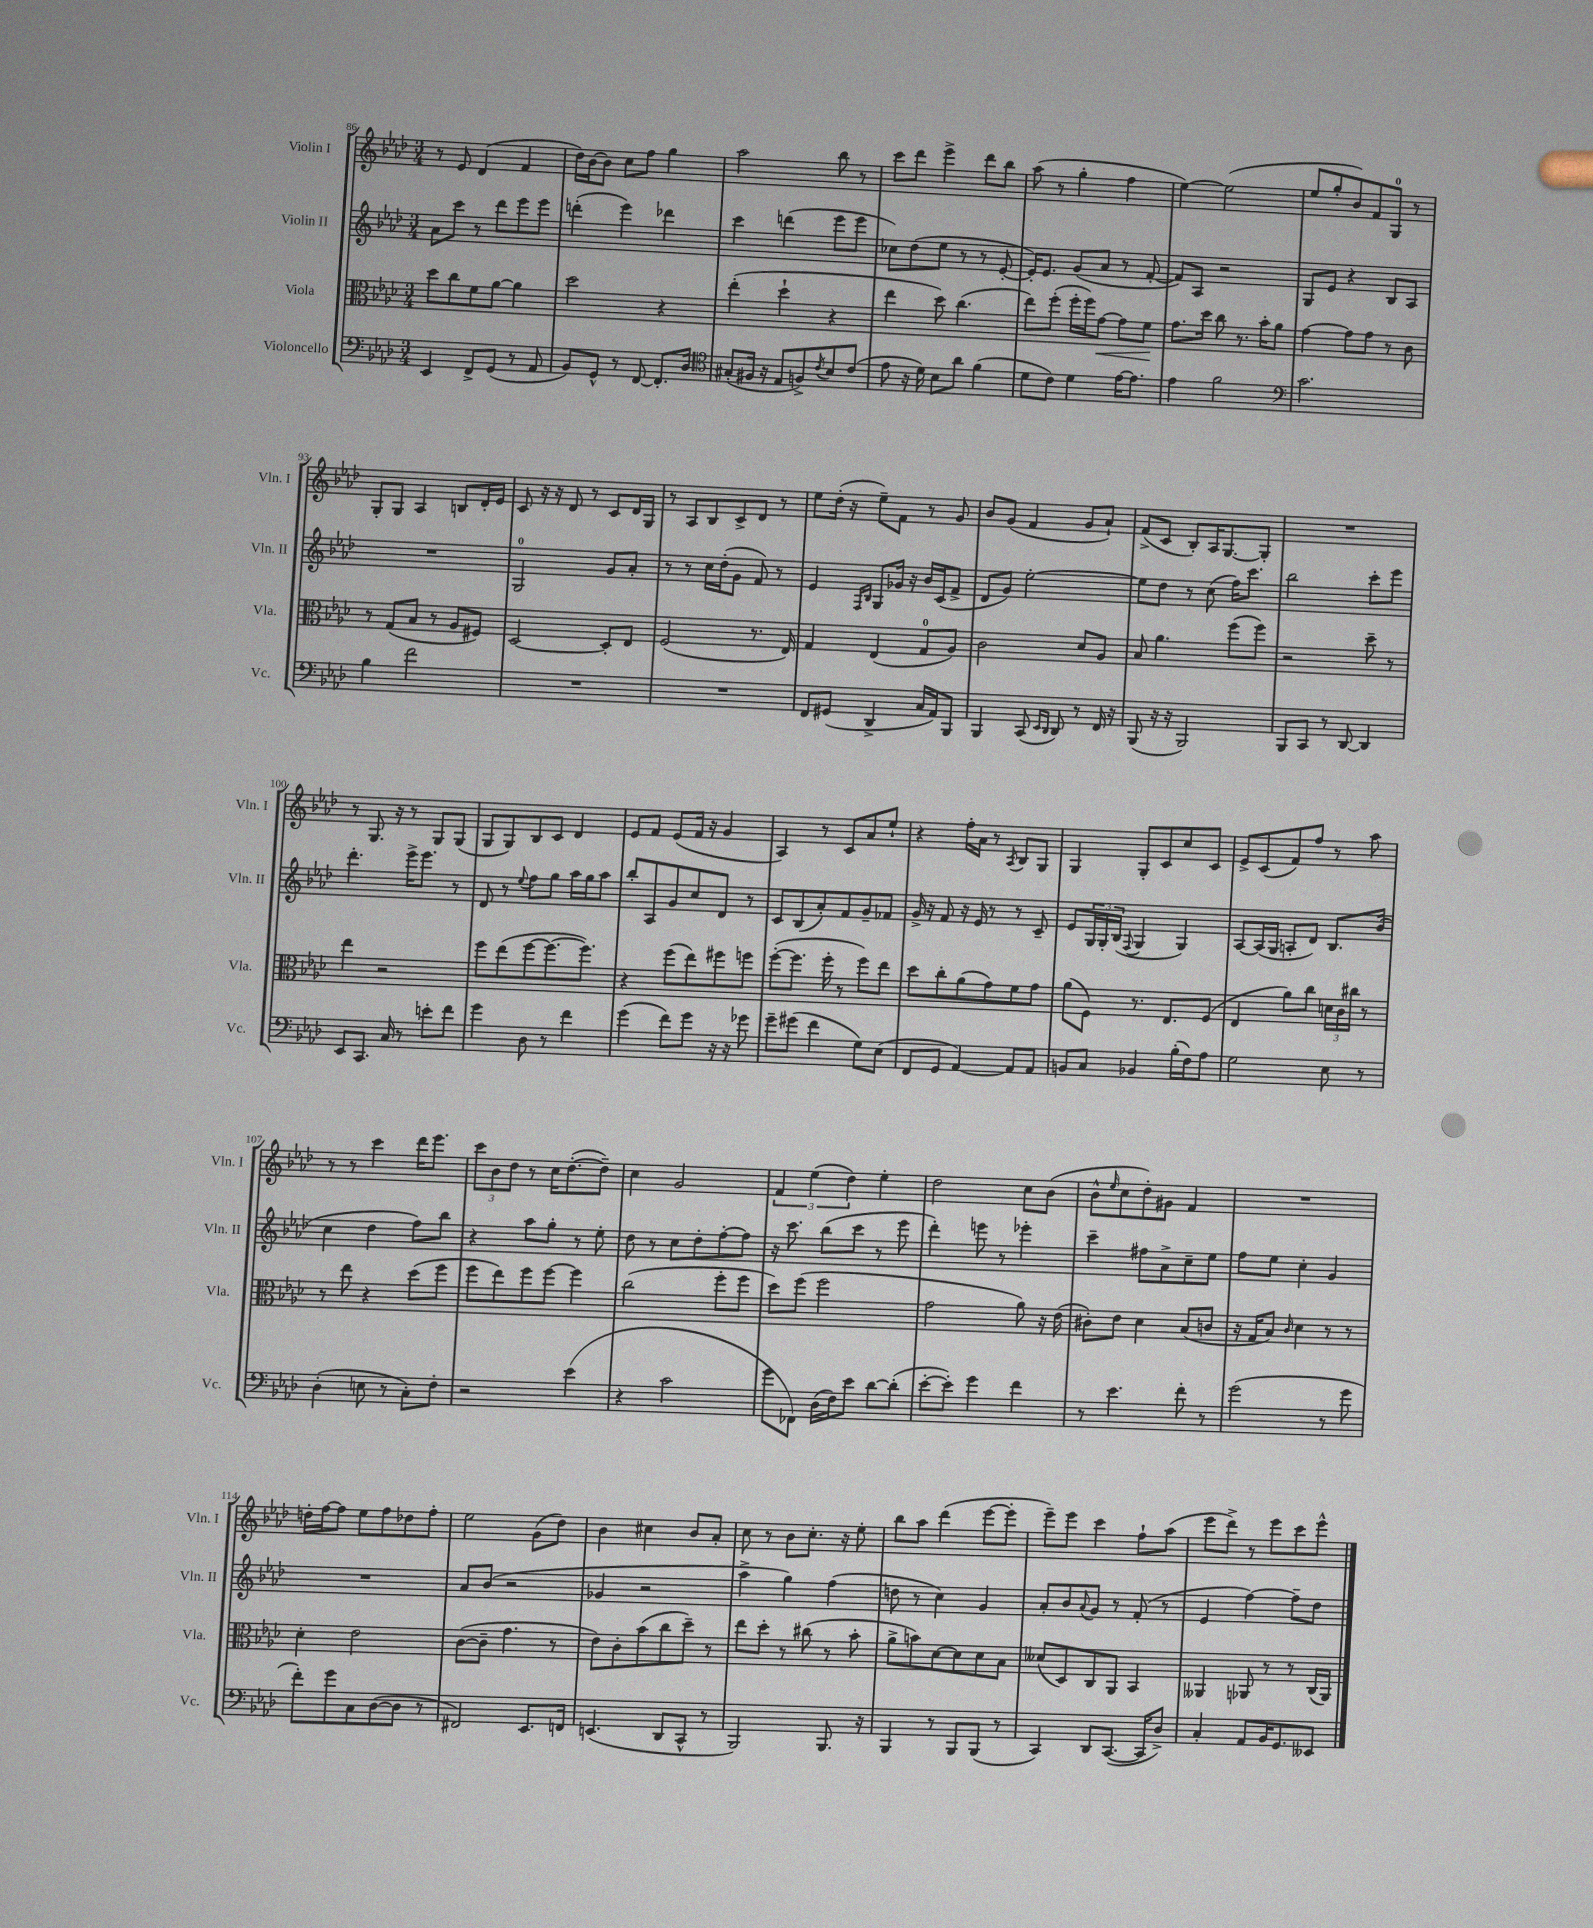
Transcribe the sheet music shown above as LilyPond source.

<<
\new StaffGroup <<
\new Staff = "s0" \with { instrumentName = "Violin I" shortInstrumentName = "Vln. I" } {
    \clef treble \key aes \major \numericTimeSignature \time 3/4
    r8 ees'8 des'4( f'4 |
    des''16) bes'16~ bes'8 c''8 f''8 g''4 |
    aes''2 bes''8 r8 |
    c'''8 des'''8 ees'''4-> des'''8 bes''8 |
    aes''8( r8 g''4-. f''4 |
    ees''4~) ees''2( |
    ees''8 g''8-. bes'8) f'8 g8-0 r8 |
    g8-. g8 aes4 b8 des'16-. ees'16 |
    c'8 r16 r16 des'8 r8 c'8 des'16 g16 |
    r8 aes8 bes8 c'8-> des'8 r8 |
    ees''8 des''16-.( r16 ees''8--) f'8 r8 g'8 |
    bes'8 g'8( f'4 g'8 aes'8-!) |
    f'8->( c'8 bes8-.) aes16 g8.~ g8-. |
    R2. |
    r8 g8. r16 r8 g8 g8( |
    g8 g8) bes8 c'8 des'4 |
    ees'8 f'8 ees'8( f'16 r16 g'4 |
    aes4) r8 c'8 aes'8 ees''8-! |
    r4 f''16-. aes'16 r8 \acciaccatura { aes8 } bes8 g8 |
    g4 g8-. c'8 c''8 c'8 |
    ees'8-> c'8( f'8) f''8 r8 aes''8 |
    r8 r8 c'''4 des'''16 ees'''8. |
    \tuplet 3/2 { c'''8 bes'8 des''8 } r8 c''16 des''8.~-.( des''8--) |
    c''4 g'2 |
    \tuplet 3/2 { f'4 ees''4( des''4) } ees''4-. |
    des''2 c''8 bes'8( |
    bes'8-^ \grace { ees''16 } c''8 des''8-.) gis'8 f'4 |
    R2. |
    d''16-. f''16~ f''8 ees''8 f''8 des''8 f''8-. |
    ees''2 g'8( des''8) |
    bes'4 cis''4 bes'8 aes'8-. |
    c''8 r8 bes'8 c''8.-. r16 ees''8-. |
    bes''8 aes''8 des'''4( ees'''8~ ees'''8-. |
    ees'''8--) ees'''8 c'''4 f''8-! aes''8( |
    ees'''8 des'''8->) r8 ees'''8 c'''8 ees'''8-^ \bar "|." |
}
\new Staff = "s1" \with { instrumentName = "Violin II" shortInstrumentName = "Vln. II" } {
    \clef treble \key aes \major \numericTimeSignature \time 3/4
    aes'8 c'''8 r8 des'''8 ees'''8 ees'''8 |
    d'''4-.( ees'''4) des'''4 |
    c'''4 d'''4( ees'''8 ees'''8 |
    ces''8) des''8( ees''8 r8 r8 ees'8~-. |
    ees'16-.) ees'8. g'8( aes'8 r8 f'8~-. |
    f'8) aes8 r2 |
    g8 ees'8 r4 bes8 aes8 |
    R2. |
    g2-0 g'8 aes'8-. |
    r8 r8 c''16 des''16-.( g'8 f'8) r8 |
    ees'4 \grace { f16 bes16 } g8 ges'16 r16 bes'16 c'16( f'8-> |
    des'8 g'8) ees''2~-. |
    ees''8 des''8 r8 c''8( f''16) c'''8. |
    bes''2 c'''8-. ees'''8 |
    des'''4.-. ees'''16-> ees'''8. r8 |
    des'8 r8 \appoggiatura { ees''8 } f''8 g''8 aes''16 g''16 aes''8 |
    bes''8-. aes8 g'8 c''8 des'8 r8 |
    c'8 bes8( aes'8-.) f'8 g'8-- fes'8 |
    g'16-> r16 f'8 r16 ees'16 r8 r8 c'8-- |
    ees'8 \tuplet 3/2 { g16 g16-. bes16( } \appoggiatura { f8 } g4 g4) |
    aes8~ aes16( g16 a8-. des'8) bes8. bes'16( |
    c''4 des''4 f''8) bes''8 |
    r4 aes''8 g''8-. r8 ees''8-. |
    des''8 r8 c''8 des''8-. f''8~-. f''8 |
    r16 c'''8. bes''8( c'''8 r8 ees'''8 |
    des'''4-.) e'''8 r8 ees'''4-. |
    c'''4-- fis''8 aes'8-> c''8-- ees''8 |
    f''8 ees''8 c''4-. g'4 |
    R2. |
    aes'8 bes'8( r2 |
    ges'4 r2 |
    aes''4-> g''4) f''4( |
    d''8 r8 c''4) g'4 |
    aes'8-. bes'8 \appoggiatura { aes'8 } g'8 r8 f'8-.( r8 |
    ees'4 f''4~) f''8-- des''8 \bar "|." |
}
\new Staff = "s2" \with { instrumentName = "Viola" shortInstrumentName = "Vla." } {
    \clef alto \key aes \major \numericTimeSignature \time 3/4
    des''8 c''8 f'8 aes'8~ aes'4 |
    des''2 r4 |
    ees''4-.( des''4-! r4 |
    ees''4 des''8) c''4.( |
    ees''8) f''8-.( f''16-. f''16) g'8~\< g'8 f'8\! |
    g'8. des''16 c''8 r8. bes'16-. aes'8 |
    g'4~ g'8 g'8 r8 c'8 |
    r8 g8( bes8 r8 aes8 fis8) |
    des2~ des8-. ees8 |
    f2( r8. ees16) |
    g4 ees4( g8-0 aes8) |
    c'2 des'8 aes8 |
    bes8 aes'4. f''8( f''8) |
    r2 des''8-- r8 |
    ees''4 r2 |
    f''8 ees''8( f''8~ f''8.~ f''8.) |
    r4 f''8( ees''8) fis''8 f''8 |
    f''8~-.( f''8. f''16-. r8 f''8) ees''8 |
    des''8 c''8-. aes'8( g'8) f'8 g'8 |
    aes'8( f8) r8. ees8. f8( |
    ees4 aes'8) c''8 \tuplet 3/2 { d'16 c'16 cis''16 } r8 |
    r8 ees''8 r4 des''8( f''8 |
    f''8 ees''8) f''8 f''8~ f''4 |
    c''2( f''8-. f''8 |
    des''8) f''8( f''2 |
    g'2 aes'8) r16 ees'16( |
    cis'8-.) ees'8 des'4 bes8( c'8 |
    r16 g16 bes8) \grace { c'16 } des'4 r8 r8 |
    des'4-. ees'2 |
    c'8~( c'8-- g'4. r8 |
    ees'8) c'8-. bes'8( c''8 des''8--) r8 |
    ees''8 des''8-. r8 cis''8( r8 bes'8-. |
    aes'8-> b'8) des'8~ des'8 des'8 bes8 |
    deses'8( des8) c8 aes,8 bes,4 |
    aeses,4 aes,8 r8 r8 c16( aes,16) \bar "|." |
}
\new Staff = "s3" \with { instrumentName = "Violoncello" shortInstrumentName = "Vc." } {
    \clef bass \key aes \major \numericTimeSignature \time 3/4
    ees,4 f,8-> g,8( r8 aes,8 |
    bes,8) g,8-^ r8 f,8~ f,8.-. des16 |
    \clef tenor gis8-.( fis16 r16 ees8 f8->) \acciaccatura { c'8 } bes8 c'8( |
    ees'8 r16 des'16) bes8 aes'8 f'4( |
    des'8 c'8) des'4 ees'16~ ees'8. |
    ees'4 f'2 |
    \clef bass c'2. |
    bes4 f'2 |
    R2. |
    R2. |
    f,8 gis,8( des,4-> c16 aes,16) bes,,8 |
    bes,,4 c,8( \grace { ees,16 des,16 } des,8) r8 f,16 r16 |
    bes,,8( r16 r16 bes,,2) |
    bes,,8 c,8 r8 des,8~ des,4 |
    ees,8 c,8. c16 r8 e'8-. f'8 |
    g'4 des8 r8 f'4 |
    g'4( f'8) g'8 r16 r16 ges'8 |
    g'8-- gis'8( f'4 g8) ees8( |
    f,8 g,8 aes,4~) aes,8 aes,8 |
    b,8 c8 bes,4 bes16-.( f16) aes8 |
    g2 ees8 r8 |
    des4-.( e8 r8 c8-.) f8-. |
    r2 ees'4( |
    r4 c'2 |
    g'8 fes,8) des16( f16) ees'8 des'8~ des'8-.( |
    ees'8~-. ees'8-.) g'4 f'4 |
    r8 ees'4. f'8-. r8 |
    g'2( r8 g'8 |
    f'8-.) g'8 c8 des8~( des8 r8 |
    fis,2) ees,8. f,16 |
    e,4.( des,8 c,8-^ r8 |
    bes,,2) bes,,8. r16 |
    bes,,4 r8 bes,,8 bes,,8( r8 |
    c,4) des,8 c,8.~( c,16 des8->) |
    c4-. aes,8 bes,16 g,8. eeses,8 \bar "|." |
}
>>
>>
\layout { \context { \Score currentBarNumber = #86 } }
